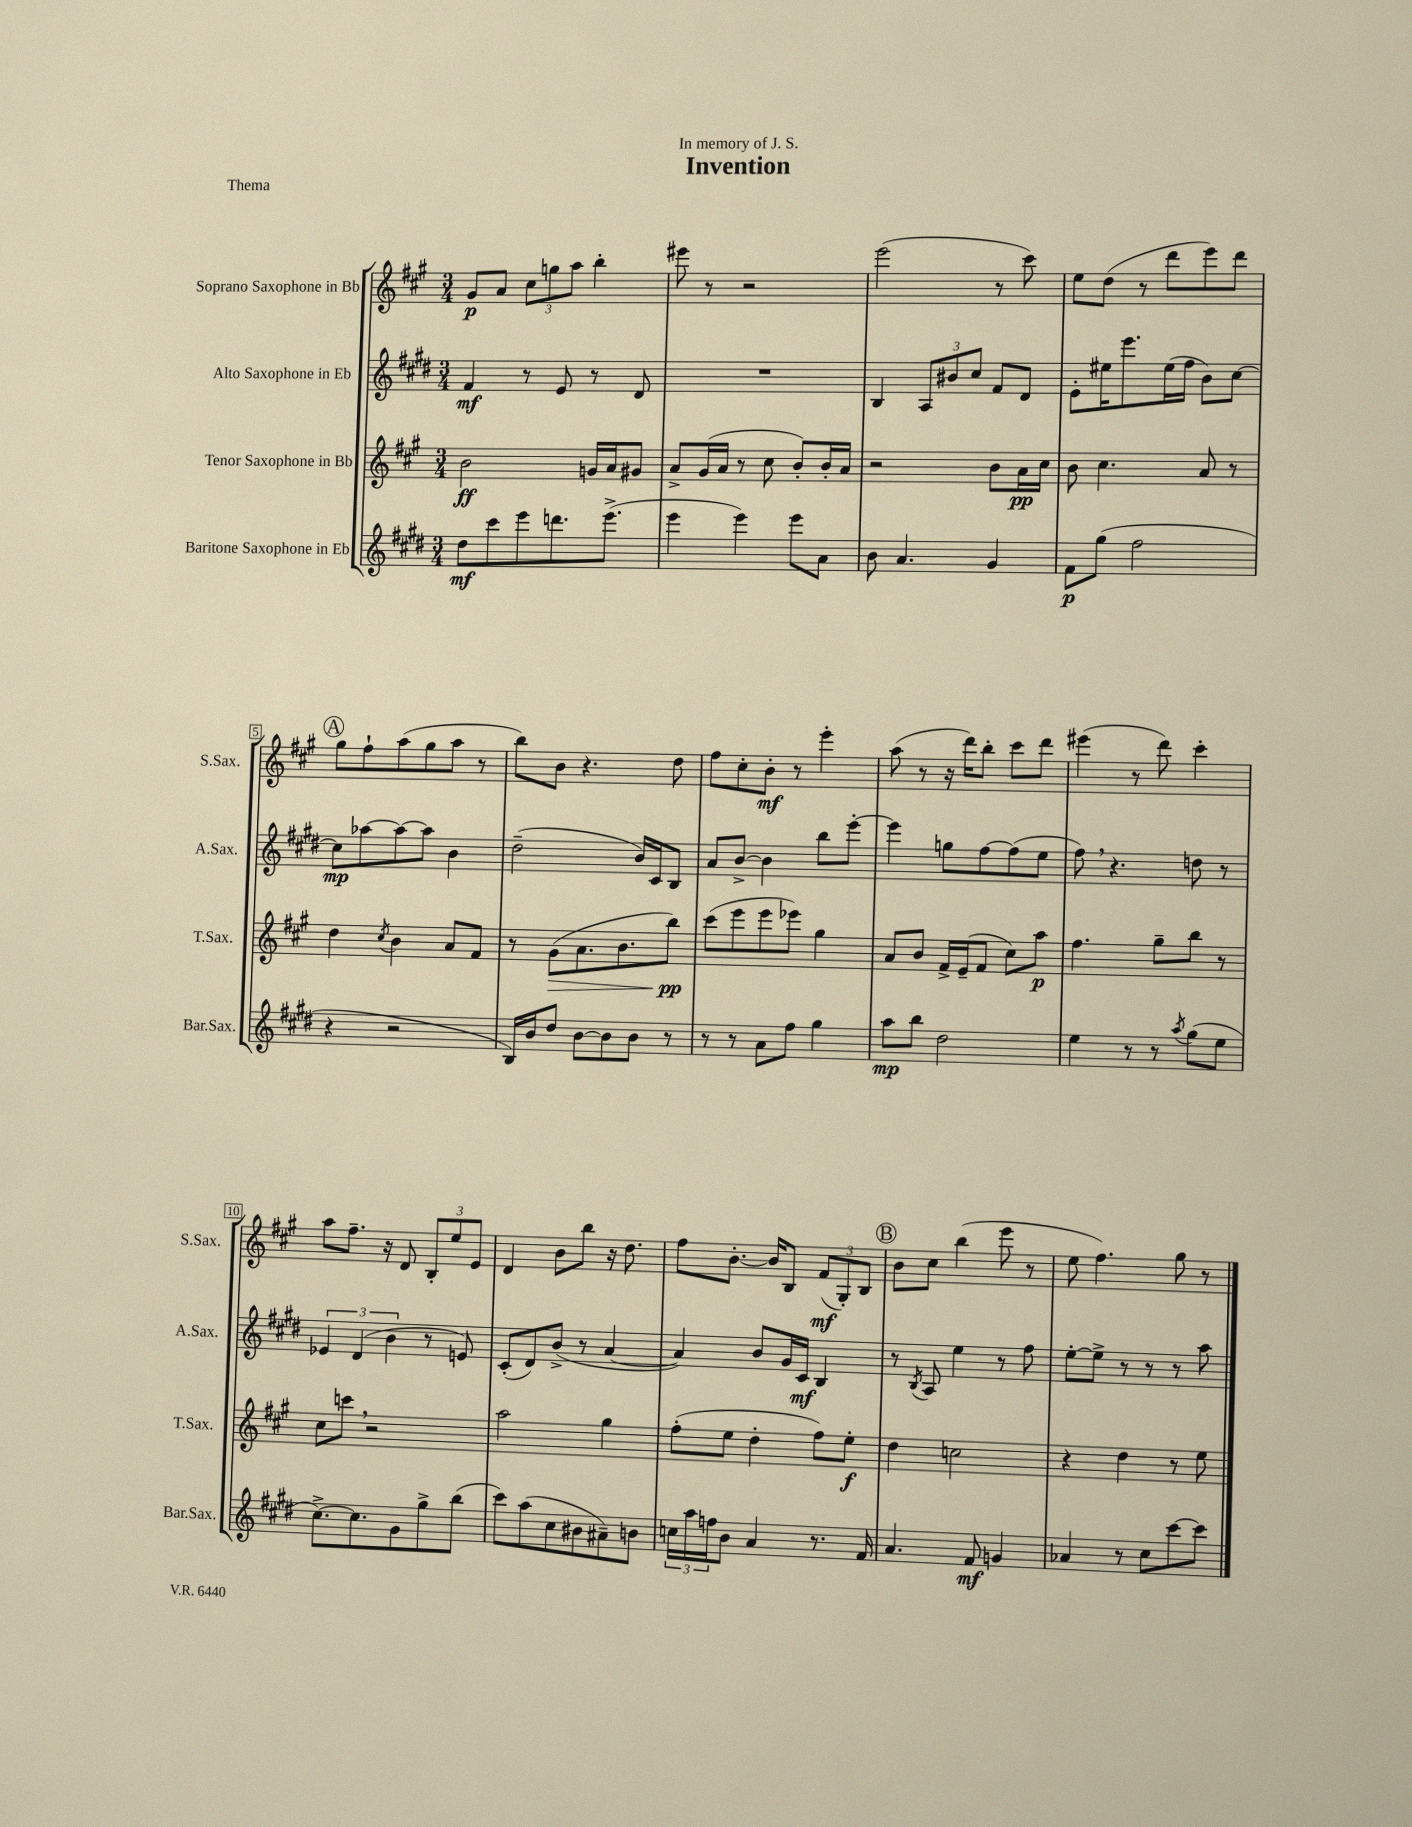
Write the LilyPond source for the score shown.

\header { title = "Invention" dedication = "In memory of J. S." piece = "Thema" }
<<
\new StaffGroup <<
\new Staff = "s0" \with { instrumentName = "Soprano Saxophone in Bb" shortInstrumentName = "S.Sax." } {
    \clef treble \key a \major \numericTimeSignature \time 3/4
    gis'8\p a'8 \tuplet 3/2 { cis''8 g''8 a''8 } b''4-. |
    eis'''8 r8 r2 |
    e'''2( r8 cis'''8) |
    e''8 d''8( r8 d'''8 e'''8) d'''8 |
    \mark \markup { \circle "A" } gis''8 fis''8-! a''8( gis''8 a''8 r8 |
    b''8) b'8 r4. d''8 |
    fis''8 cis''8-. b'8-.\mf r8 e'''4-. |
    a''8( r8 r16 d'''16) b''8-. cis'''8 d'''8 |
    eis'''4( r8 d'''8) cis'''4-. |
    a''8 fis''8.-- r16 d'8 \tuplet 3/2 { b8-. e''8 e'8 } |
    d'4 b'8 b''8 r16 d''8. |
    fis''8 b'8.~-. b'16 b8 \tuplet 3/2 { fis'8\mf( gis8-.) b8 } |
    \mark \markup { \circle "B" } b'8 cis''8 b''4( e'''8 r8 |
    e''8 fis''4.) gis''8 r8 \bar "|." |
}
\new Staff = "s1" \with { instrumentName = "Alto Saxophone in Eb" shortInstrumentName = "A.Sax." } {
    \clef treble \key e \major \numericTimeSignature \time 3/4
    fis'4\mf r8 e'8 r8 dis'8 |
    R2. |
    b4 \tuplet 3/2 { a8 bis'8 cis''8 } fis'8 dis'8 |
    e'8-. eis''16 e'''8. eis''16( fis''16 b'8) cis''8~ |
    \mark \markup { \circle "A" } cis''8\mp aes''8~ aes''8~ aes''8 b'4 |
    dis''2--( b'16) cis'16 b8 |
    a'8 b'8~-> b'4 b''8 e'''8~-. |
    e'''4 g''8 fis''8~ fis''8( e''8 |
    fis''8) \breathe r4. d''8 r8 |
    \tuplet 3/2 { ees'4 dis'4( b'4 } r8 e'8) |
    cis'8-.( dis'8) b'8->( r8 a'4~ |
    a'4) b'8 gis'16 cis'16\mf b4 |
    \mark \markup { \circle "B" } r8 \acciaccatura { b8 } a8 e''4 r8 fis''8 |
    e''8~-. e''8-> r8 r8 r8 a''8 \bar "|." |
}
\new Staff = "s2" \with { instrumentName = "Tenor Saxophone in Bb" shortInstrumentName = "T.Sax." } {
    \clef treble \key a \major \numericTimeSignature \time 3/4
    b'2\ff g'16 a'16 gis'8 |
    a'8-> gis'16( a'16 r8 cis''8 b'8-.) b'16-. a'16 |
    r2 b'8 a'16\pp cis''16 |
    b'8 cis''4. a'8 r8 |
    \mark \markup { \circle "A" } d''4 \acciaccatura { cis''8 } b'4 a'8 fis'8 |
    r8 gis'8\>( a'8. b'8. b''8\pp\!) |
    cis'''8( e'''8 e'''8 ees'''8) gis''4 |
    a'8 b'8 fis'16-> e'16--( fis'8 cis''8) a''8\p |
    fis''4. gis''8-- b''8 r8 |
    cis''8 c'''8 \breathe r2 |
    a''2 gis''4 |
    fis''8-.( e''8 d''4-. fis''8) e''8-.\f |
    \mark \markup { \circle "B" } d''4 c''2 |
    r4 d''4 r8 e''8 \bar "|." |
}
\new Staff = "s3" \with { instrumentName = "Baritone Saxophone in Eb" shortInstrumentName = "Bar.Sax." } {
    \clef treble \key e \major \numericTimeSignature \time 3/4
    dis''8\mf cis'''8 e'''8 d'''8. e'''8.->( |
    e'''4 e'''4) e'''8 a'8 |
    b'8 a'4. gis'4 |
    fis'8\p gis''8( fis''2 |
    \mark \markup { \circle "A" } r4 r2 |
    b16) b'16 dis''8 b'8~ b'8 b'8 r8 |
    r8 r8 a'8 fis''8 gis''4 |
    a''8\mp b''8 dis''2 |
    e''4 r8 r8 \acciaccatura { a''8 } gis''8( e''8 |
    cis''8.~->) cis''8. gis'8 gis''8-> b''8( |
    cis'''8) a''8( cis''8 bis'8 ais'8--) b'8 |
    \tuplet 3/2 { c''16 a''16 f''16 } b'8 a'4 r8. fis'16 |
    \mark \markup { \circle "B" } a'4. fis'8\mf g'4 |
    aes'4 r8 cis''8 cis'''8~ cis'''8 \bar "|." |
}
>>
>>
\layout { \context { \Score \override BarNumber.stencil = #(make-stencil-boxer 0.1 0.3 ly:text-interface::print) } }
